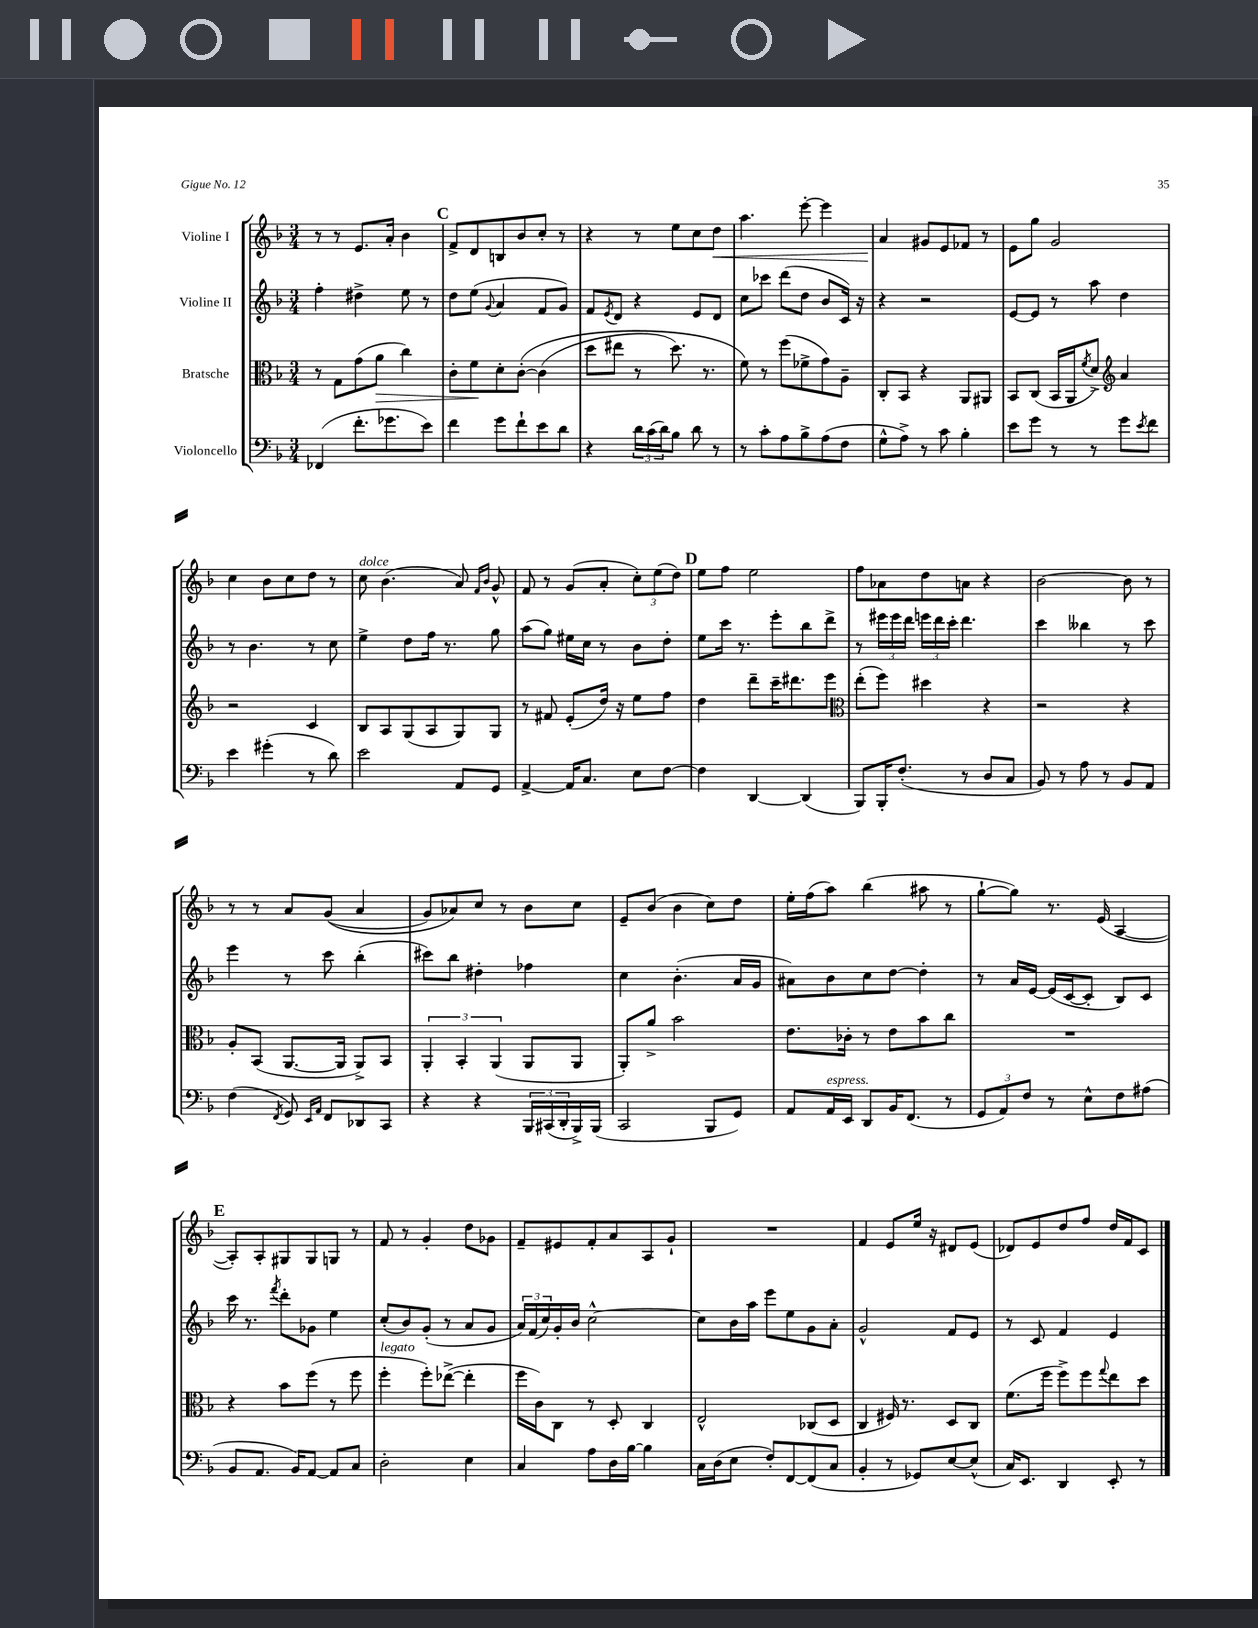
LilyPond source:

<<
\new StaffGroup <<
\new Staff = "s0" \with { instrumentName = "Violine I" } {
    \clef treble \key f \major \numericTimeSignature \time 3/4
    r8 r8 e'8. a'16-. bes'4 |
    \mark \markup { \bold "C" } f'8-> d'8 b8 bes'8 c''8-. r8 |
    r4 r8 e''8 c''8 d''8\< |
    a''4. e'''8~-. e'''4 |
    a'4\! gis'8 e'8 fes'8 r8 |
    e'8 g''8 g'2 |
    c''4 bes'8 c''8 d''8 r8 |
    c''8^\markup { \italic "dolce" } bes'4.( a'8) \grace { f'16 bes'16 } g'8-^ |
    f'8 r8 g'8( a'8-. \tuplet 3/2 { c''8-.) e''8( d''8) } |
    \mark \markup { \bold "D" } e''8 f''8 e''2 |
    f''8 aes'8 d''8 a'8 r4 |
    bes'2~ bes'8 r8 |
    r8 r8 a'8 g'8(\( a'4 |
    g'8) aes'8\) c''8 r8 bes'8 c''8 |
    e'8-- bes'8( bes'4 c''8) d''8 |
    e''16-. f''16( a''8) bes''4( ais''8 r8 |
    g''8~-! g''8) r8. e'16( a4~ |
    \mark \markup { \bold "E" } a8-.) a8-. gis8 gis8 g8 r8 |
    f'8 r8 g'4-. d''8 ges'8 |
    f'8-- eis'8 f'8-. a'8 a8 g'8-! |
    R2. |
    f'4 e'8 e''16 r16 dis'8 e'8( |
    des'8) e'8 d''8 f''8 d''16 f'16 c'8 \bar "|." |
}
\new Staff = "s1" \with { instrumentName = "Violine II" } {
    \clef treble \key f \major \numericTimeSignature \time 3/4
    f''4-. dis''4-> e''8 r8 |
    \mark \markup { \bold "C" } d''8 e''8( \appoggiatura { g'8 } a'4 f'8 g'8) |
    f'8 \acciaccatura { e'8 } d'8 r4 e'8 d'8 |
    c''8 ces'''8 d'''8( d''8 bes'8 c'16) r16 |
    r4 r2 |
    e'8~ e'8 r8 a''8 d''4 |
    r8 bes'4. r8 c''8 |
    e''4-> d''8 f''16 r8. g''8 |
    a''8( g''8) eis''16 c''16 r8 bes'8 d''8-. |
    \mark \markup { \bold "D" } e''8 c'''16 r8. e'''8-. bes''8 d'''8-> |
    r8 \tuplet 3/2 { eis'''16 eis'''16 d'''16 } \tuplet 3/2 { e'''16 d'''16 c'''16-. } d'''4. |
    c'''4 beses''4 r8 c'''8 |
    e'''4 r8 c'''8 bes''4-.( |
    cis'''8) bes''8 dis''4-. fes''4 |
    c''4 bes'4.-.( a'16 g'16 |
    ais'8) bes'8 c''8 d''8~ d''4-. |
    r8 a'16 e'16~ e'16( c'16~ c'8-. bes8) c'8 |
    \mark \markup { \bold "E" } c'''16 r8. \acciaccatura { f'''8 } d'''8-. ges'8 e''4 |
    c''8-.( bes'8) g'8-.( r8 a'8 g'8 |
    \tuplet 3/2 { a'16) f'16( c''16) } g'16-. bes'16 c''2~-^ |
    c''8 bes'16 a''16 e'''8 e''8 g'8 a'8-. |
    g'2-^ f'8 e'8 |
    r8 c'8 f'4 e'4 \bar "|." |
}
\new Staff = "s2" \with { instrumentName = "Bratsche" } {
    \clef alto \key f \major \numericTimeSignature \time 3/4
    r8 g8 g'8( a'8\> c''4) |
    \mark \markup { \bold "C" } c'8-. f'8\! d'8-. c'8~-.\( c'4( |
    d''8 eis''8 r8 d''8.) r8. |
    f'8\) r8 f''8( fes'8-> g'8) a8-- |
    c8-. bes,8 r4 a,8 ais,8 |
    bes,8 c8( bes,16 a,16 \acciaccatura { f'8 } d'8->) \clef treble a'4 |
    r2 c'4 |
    bes8 a8 g8( a8 g8) g8 |
    r8 fis'8 e'8-.( d''16) r16 e''8 f''8 |
    \mark \markup { \bold "D" } d''4 d'''8-- c'''16-- dis'''8. e'''8 |
    \clef alto e''8-.( f''8) dis''4 r4 |
    r2 r4 |
    a8-. bes,8( a,8.~ a,16 a,8->) bes,8 |
    \tuplet 3/2 { a,4-. bes,4-. a,4( } a,8 a,8 |
    a,8-.) a'8-> bes'2 |
    e'8. ces'16-. r8 e'8 bes'8 c''8 |
    R2. |
    \mark \markup { \bold "E" } r4 bes'8 f''8( r8 f''8 |
    f''4-.^\markup { \italic "legato" } f''8-.) ees''8~->( ees''4-. |
    f''16 c'16) c8 r8 d8-. c4 |
    e2-^ ces8( d8 |
    c4 fis16) r8. d8 c8 |
    f'8.( f''16 f''8->) f''8 \appoggiatura { g''8 } e''8 d''8 \bar "|." |
}
\new Staff = "s3" \with { instrumentName = "Violoncello" } {
    \clef bass \key f \major \numericTimeSignature \time 3/4
    fes,4( f'8.-. ges'8. e'8) |
    \mark \markup { \bold "C" } f'4 g'8 f'8-! e'8 d'8 |
    r4 \tuplet 3/2 { d'16 c'16( d'16) } bes8 d'8 r8 |
    r8 c'8-. a8 bes8-> a8( f8 |
    g8-^ a8->) r8 c'8 bes4-. |
    e'8 g'8 r8 r8 g'8 \acciaccatura { e'8 } f'8 |
    e'4 gis'4-.( r8 d'8) |
    e'2 a,8 g,8 |
    a,4~-> a,16 c8. e8 f8~ |
    \mark \markup { \bold "D" } f4 d,4~ d,4( |
    bes,,8) bes,,16-. f8.-.( r8 d8 c8 |
    bes,8) r8 a8 r8 bes,8 a,8 |
    f4( \acciaccatura { f,8 } g,8) \grace { e,16 a,16 } f,8 des,8 c,8 |
    r4 r4 \tuplet 3/2 { bes,,16 cis,16( d,16-. } bes,,16->) bes,,16( |
    c,2 bes,,8 g,8) |
    a,8 a,16^\markup { \italic "espress." } e,16 d,8 bes,16 f,8.( r8 |
    \tuplet 3/2 { g,8 a,8) f8 } r8 e8-^ f8 ais8( |
    \mark \markup { \bold "E" } bes,8 a,8. bes,16) a,8~ a,8 c8 |
    d2-. e4 |
    c4 a8 d16 bes16~ bes4 |
    c16 d16( e8 f8-.) f,8~ f,8( c8 |
    bes,4-. r8 ges,8) e8~ e8-^( |
    c16) e,8. d,4 e,8-. r8 \bar "|." |
}
>>
>>
\layout { \context { \Score \remove "Bar_number_engraver" } }
